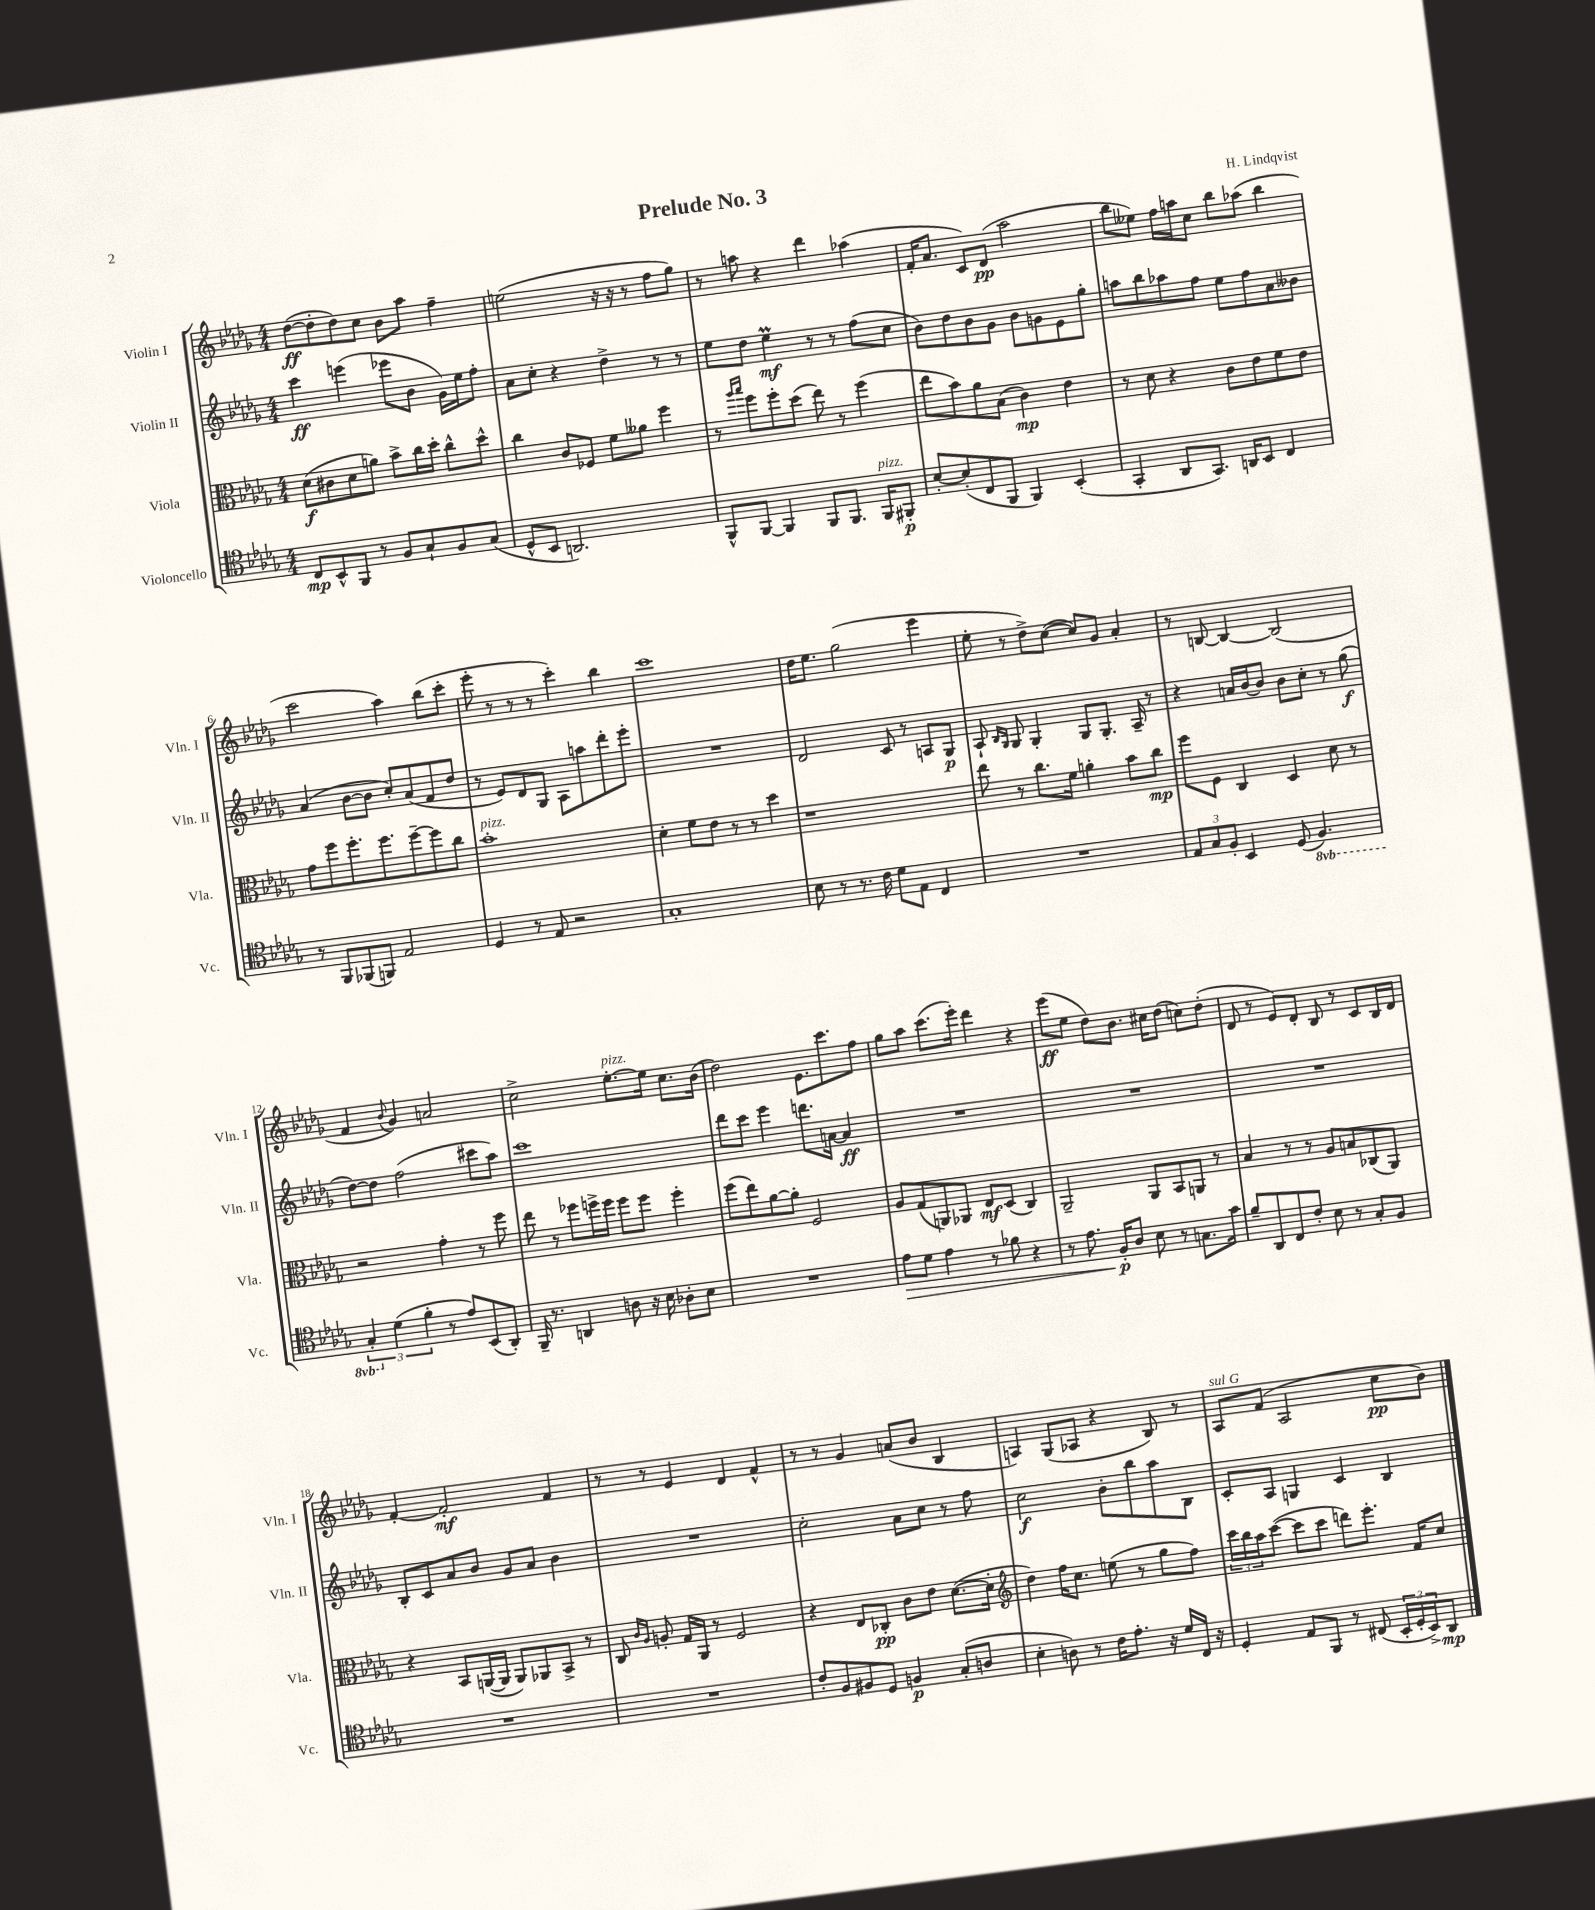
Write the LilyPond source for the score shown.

\header { title = "Prelude No. 3" composer = "H. Lindqvist" }
<<
\new StaffGroup <<
\new Staff = "s0" \with { instrumentName = "Violin I" shortInstrumentName = "Vln. I" } {
    \clef treble \key des \major \numericTimeSignature \time 4/4
    des''8~\ff( des''8-. des''8) c''8 bes'8 aes''8 f''4-- |
    e''2( r16 r16 r8 f''8 ges''8) |
    r8 a''8 r4 des'''4 aes''4( |
    f'16-. aes'8. c'8) des'8\pp( aes''2 |
    bes''8 eeses''8) f''16 a''16 c''8 bes''8 aes''8( bes''4 |
    c'''2 aes''4) bes''8( c'''8-. |
    ees'''8-. r8 r8 r8 c'''4-.) bes''4 |
    c'''1 |
    des''16 ees''8. ges''2( ees'''4 |
    ees''8-. r8 des''8->) c''8~( c''8) ges'8 aes'4-. |
    r8 b8~ b4~ b2( |
    f'4 \appoggiatura { bes'8 } ges'4) a'2 |
    c''2-> ees''8.~-.^\markup { \italic "pizz." } ees''16 c''8. bes'16( |
    des''2) ees'8. c'''8. f''8 |
    ges''8 aes''8 c'''8.( ees'''16-.) des'''4 r4 |
    ees'''8\ff( ees''8 des''8) bes'8. cis''16 des''8( c''8) des''8-.( |
    des'8 r8 ees'8) des'8-. bes8 r8 c'8 bes16 des'16 |
    f'4~-. f'2-.\mf f'4 |
    r8 r8 ees'4 des'4 f'4-^ |
    r8 r8 ges'4 a'8( bes'8 bes4 |
    a4) ges8( aes8 r4 bes8) r8 |
    aes8^\markup { \italic "sul G" } f'8( aes2 c''8\pp bes'8) \bar "|." |
}
\new Staff = "s1" \with { instrumentName = "Violin II" shortInstrumentName = "Vln. II" } {
    \clef treble \key des \major \numericTimeSignature \time 4/4
    c'''4\ff e'''4( ees'''8 bes'8 ges'16) ees''16 f''8-. |
    aes'8 c''8-. r4 des''4-> r8 r8 |
    ees''8 des''8 ees''4\prall\mf r8 r8 f''8( c''8 |
    bes'8) des''8 bes'8 ges'8 bes'8 g'8 ees'8 ges''8-. |
    a''8 bes''8 aes''8 f''8 ees''8 f''8 aes'8 beses'8 |
    aes'4( bes'8~ bes'8 c''8-.) aes'8( f'8 des''8 |
    r8 ees'8) des'8 ges8 aes8 a''8 des'''8-. ees'''8-. |
    R1 |
    des'2 c'8 r8 a8 ges8\p |
    aes8-! \grace { bes16 ges16 } ges8 ges4-. ges8 ges8.-. aes16-- r8 |
    r4 a'16 bes'16~ bes'8 bes'8 c''8-. r8 ges''8\f( |
    des''8~) des''8 f''2( cis'''8 aes''8) |
    c'''1 |
    des'''8 c'''8 ees'''4 d'''8. a'16~ a'4\ff |
    R1 |
    R1 |
    R1 |
    bes8-. c'8 aes'8 bes'8 ges'8 aes'8 bes'4 |
    R1 |
    c''2-. aes'8 c''8 r8 f''8 |
    c''2\f bes'8-. bes''8 aes''8 bes8 |
    c'8-. aes8 g4 c'4 bes4 \bar "|." |
}
\new Staff = "s2" \with { instrumentName = "Viola" shortInstrumentName = "Vla." } {
    \clef alto \key des \major \numericTimeSignature \time 4/4
    des'8\f( cis'8 des'8 a'8) bes'8-> c''16 des''16-. c''8-^ des''8-^ |
    c''4 c'8 fes8 f'8 aeses'8 f''4 |
    r8 \grace { aes''16 bes''16 } f''8 f''8-. des''8( ees''8) r8 f''4( |
    ees''8 bes'8) aes'8 bes8( c'4\mp) ees'4 |
    r8 des'8 r4 c'8 ees'8 f'8 ees'8 |
    ges'8 f''8 f''8.-. f''8. f''8~-- f''8 c''8 |
    bes'1-.^\markup { \italic "pizz." } |
    des'4-. f'8 ees'8 r8 r8 des''4 |
    r1 |
    ees''8 r8 c''8. f'16 a'4-. bes'8 c''8\mp |
    f''8 f8 c4 des4 des'8 r8 |
    r2 ges'4-. r8 f''8 |
    ees''8 r8 fes''8 f''16-> f''16 f''8 f''8 f''4-. |
    f''8( ees''8) aes'8~ aes'8-. f2 |
    aes8 ges8( a,8) aes,8 ees8\mf des8( c4) |
    aes,2-- aes,8 bes,8 a,8 r8 |
    bes4 r8 r8 aes8 b8 ces8( aes,8) |
    r4 bes,8 a,16~( a,16 a,8) aes,8 bes,8-> r8 |
    c8 \grace { c'16 aes16 } a8-. ges16 aes,16 r8 f2 |
    r4 ees8 ces8-.\pp c'8 ees'8 des'8.~( des'16-. |
    \clef treble des''4) f''16 c''8. e''8( r8 ges''8 f''8) |
    \tuplet 3/2 { c'''16 bes''16 aes''16 } c'''8~( c'''8 c'''8 d'''8) ees'''8.-. f'16 c''8 \bar "|." |
}
\new Staff = "s3" \with { instrumentName = "Violoncello" shortInstrumentName = "Vc." } {
    \clef tenor \key des \major \numericTimeSignature \time 4/4 \set Staff.ottavationMarkups = #ottavation-simple-ordinals
    c8\mp bes,8-^ f,8 r8 f8 ges8-! f8 ges8( |
    des8-^ bes,8 a,2.) |
    f,8-^ f,8~ f,4 f,8 f,8. f,16^\markup { \italic "pizz." } fis,8-.\p |
    bes8~-. bes8-.( c8 f,8 f,4) bes,4-.( |
    ges,4-. aes,8 ges,8.) a,16 bes,8 c4 |
    r8 f,8 fes,8( f,8) ees2 |
    des4 r8 ees8 r2 |
    ges1-. |
    bes8 r8 r8. c'16 des'8 ees8 c4 |
    R1 |
    \tuplet 3/2 { ees8 ges8 f8-. } bes,4 des8( \ottava #-1 f,4.) |
    \tuplet 3/2 { ges,4-. \ottava #0 des'4( f'4-. } r8 ees'8) bes,8( aes,8-.) |
    f,16-- r8. a,4 a8 r16 bes16 aes8-. bes8 |
    R1 |
    ees'8\> des'8 ees'4 r8 fes'8 r4 |
    r8 ees'8. f16-.\p\! aes8 bes8 r8 g8. ges'16 |
    f'8-- aes,8 c8 c'8-. bes8 r8 ges8-. f8 |
    R1 |
    R1 |
    c'8-. f8 fis8 des8 f4\p ges8-.( a8 |
    bes4-. a8) r8 c'16 ees'8.-. r16 des'16 c16 r16 |
    des4-. ees8 f,8 r8 cis8( \tuplet 3/2 { bes,16-. des16-. bes,16->) } aes,8\mp \bar "|." |
}
>>
>>
